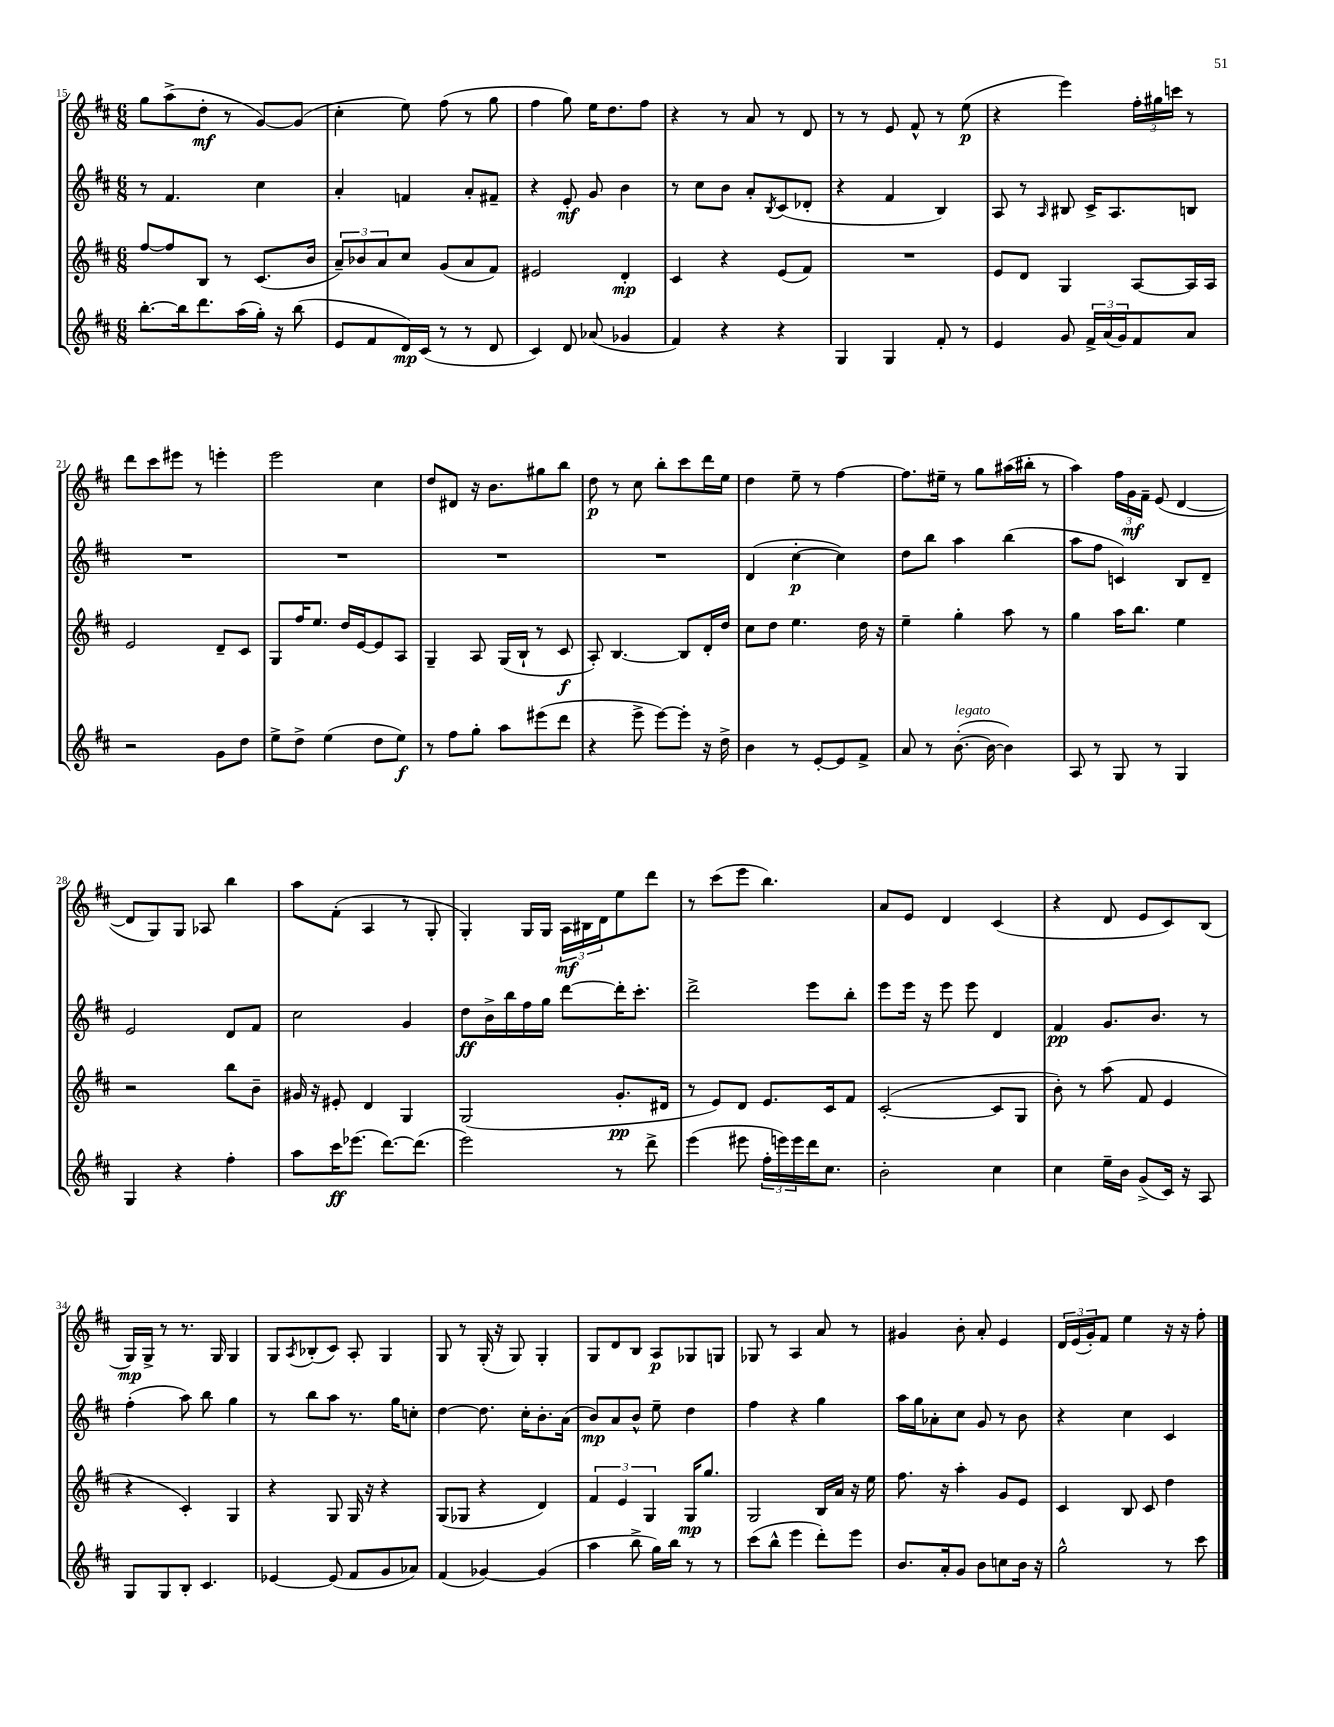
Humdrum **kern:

**kern	**kern	**kern	**kern
*staff4	*staff3	*staff2	*staff1
*clefG2	*clefG2	*clefG2	*clefG2
*k[f#c#]	*k[f#c#]	*k[f#c#]	*k[f#c#]
*M6/8	*M6/8	*M6/8	*M6/8
[8.bb'	[8ff#	8r	8gg
.	8ff#]	4.f#	(8aa^
16bb]	.	.	.
8.ddd	8B	.	8dd'
.	8r	.	8r
(16aa	.	.	.
16gg')	(8.c#	4cc#	[8g)
16r	.	.	.
(8bb	.	.	(8g]
.	16b	.	.
=	=	=	=
8e	12a~)	4a'	4cc#'
.	12b-	.	.
8f#	.	.	.
.	12a	.	.
16d)	8cc#	4f	8ee)
(16c#	.	.	.
8r	(8g	.	(8ff#
8r	8a	8a'	8r
8d	8f#)	8f#~	8gg
=	=	=	=
4c#)	2e#	4r	4ff#
8d	.	8e'	8gg)
(8a-	.	8g	16ee
.	.	.	8.dd
4g-	4d'	4b	.
.	.	.	8ff#
=	=	=	=
4f#)	4c#	8r	4r
.	.	8cc#	.
4r	4r	8b	8r
.	.	8a'	8a
.	.	8qB	.
4r	(8e	(8c#	8r
.	8f#)	8d-'	8d
=	=	=	=
4G	2.r	4r	8r
.	.	.	8r
4G	.	4f#	8e
.	.	.	8f#^^
8f#'	.	4B)	8r
8r	.	.	(8ee
=	=	=	=
4e	8e	8A	4r
.	8d	8r	.
.	.	16qqA	.
8g	4G	8B#	4eee)
24f#^	.	16c#^	.
(24a	.	.	.
.	.	8.A	.
24g)	.	.	.
8f#	[8A	.	24ff#'
.	.	.	24gg#
.	.	.	24ccc
8a	16A]	8B	8r
.	16A	.	.
=	=	=	=
2r	2e	2.r	8ddd
.	.	.	8ccc#
.	.	.	8eee#
.	.	.	8r
8g	8d~	.	4eee'
8dd	8c#	.	.
=	=	=	=
8ee^	8G	2.r	2eee
8dd^	16ff#	.	.
.	8.ee	.	.
(4ee	.	.	.
.	16dd	.	.
.	[16e	.	.
8dd	8e]	.	4cc#
8ee)	8A	.	.
=	=	=	=
8r	4G~	2.r	8dd
8ff#	.	.	8d#
8gg'	8A	.	16r
.	.	.	8.b
8aa	(16G	.	.
.	16B`	.	.
(8eee#	8r	.	8gg#
8ddd	8c#	.	8bb
=	=	=	=
4r	8A')	2.r	8dd
.	[4.B	.	8r
8eee^	.	.	8cc#
[8eee)	.	.	8bb'
8eee']	8B]	.	8ccc#
16r	16d'	.	16ddd
16dd^	16dd	.	16ee
=	=	=	=
4b	8cc#	(4d	4dd
.	8dd	.	.
8r	4.ee	[4cc#'	8ee~
[8e'	.	.	8r
8e]	.	4cc#])	[4ff#
8f#^	16dd	.	.
.	16r	.	.
=	=	=	=
8a	4ee~	8dd	8.ff#]
8r	.	8bb	.
.	.	.	16ee#~
([8.b'	4gg'	4aa	8r
.	.	.	8gg
16b_	.	.	.
4b])	8aa	(4bb	(16aa#
.	.	.	16bb#'
.	8r	.	8r
=	=	=	=
8A	4gg	8aa	4aa)
8r	.	8ff#	.
8G	16aa	4c)	24ff#
.	.	.	24g
.	8.bb	.	.
.	.	.	24f#~
8r	.	.	(8e
4G	4ee	8B	[4d
.	.	8d~	.
=	=	=	=
4G	2r	2e	8d]
.	.	.	8G)
4r	.	.	8G
.	.	.	8A-
4ff#'	8bb	8d	4bb
.	8b~	8f#	.
=	=	=	=
8aa	16g#	2cc#	8aa
.	16r	.	.
16ccc#	8e#'	.	(8f#'
(8.eee-	.	.	.
.	4d	.	4A
[8.ddd)	.	.	.
.	4G	4g	8r
(8.ddd]	.	.	.
.	.	.	8G'
=	=	=	=
2eee)	(2G	8dd	4G')
.	.	16b^	.
.	.	16bb	.
.	.	16ff#	16G
.	.	16gg	16G
.	.	[8ddd	24A
.	.	.	24B#
.	.	.	24d
8r	8.g'	16ddd']	8ee
.	.	8.ccc#'	.
8ddd^	.	.	8ddd
.	16d#	.	.
=	=	=	=
(4eee	8r	2ddd^	8r
.	8e)	.	(8ccc#
8eee#	8d	.	8eee
24ff#'	8.e	.	4.bb)
24eee)	.	.	.
24eee	.	.	.
16ddd	.	8eee	.
8.cc#	16c#	.	.
.	8f#	8bb'	.
=	=	=	=
2b'	([2c#'	8eee	8a
.	.	16eee	8e
.	.	16r	.
.	.	8eee	4d
.	.	8eee	.
4cc#	8c#]	4d	(4c#
.	8G	.	.
=	=	=	=
4cc#	8b')	4f#	4r
.	8r	.	.
16ee~	(8aa	8.g	8d
16b	.	.	.
(8g^	8f#	.	8e
.	.	8.b	.
16c#)	4e	.	8c#)
16r	.	.	.
8A	.	8r	(8B
=	=	=	=
8G	4r	(4ff#'	16G)
.	.	.	16G^
8G	.	.	8r
8B'	4c#')	8aa)	8.r
4.c#	.	8bb	.
.	.	.	16G
.	4G	4gg	4G
=	=	=	=
[4e-	4r	8r	8G
.	.	.	8qA
.	.	8bb	(8B-'
(8e-]	8G	8aa	8c#)
8f#	16G	8.r	8A'
.	16r	.	.
8g	4r	.	4G
.	.	16gg	.
8a-)	.	8cc'	.
=	=	=	=
(4f#	(8G	[4dd	8G
.	8G-	.	8r
[4g-)	4r	8.dd]	(16G'
.	.	.	16r
.	.	.	8G)
.	.	16cc#'	.
(4g-]	4d)	8.b'	4G'
.	.	(16a	.
=	=	=	=
4aa	6f#	8b)	8G
.	.	8a	8d
.	6e	.	.
8bb^	.	8b^^	8B
.	6G	.	.
16gg)	.	8ee~	8A
16bb	.	.	.
8r	16G	4dd	8G-
.	8.gg	.	.
8r	.	.	8G
=	=	=	=
(8ccc#	2G	4ff#	8G-
8bb^^	.	.	8r
4eee	.	4r	4A
8ddd')	16B	4gg	8a
.	16a	.	.
8eee	16r	.	8r
.	16ee	.	.
=	=	=	=
8.b	8.ff#	16aa	4g#
.	.	16gg	.
.	.	8a-'	.
16a'	16r	.	.
8g	4aa'	8cc#	8b'
8b	.	8g	8a'
8cc	8g	8r	4e
16b	8e	8b	.
16r	.	.	.
=	=	=	=
2gg^^	4c#	4r	24d
.	.	.	(24e
.	.	.	24g')
.	.	.	8f#
.	8B	4cc#	4ee
.	8c#	.	.
8r	4dd	4c#	16r
.	.	.	16r
8ccc#	.	.	8ff#'
==	==	==	==
*-	*-	*-	*-
